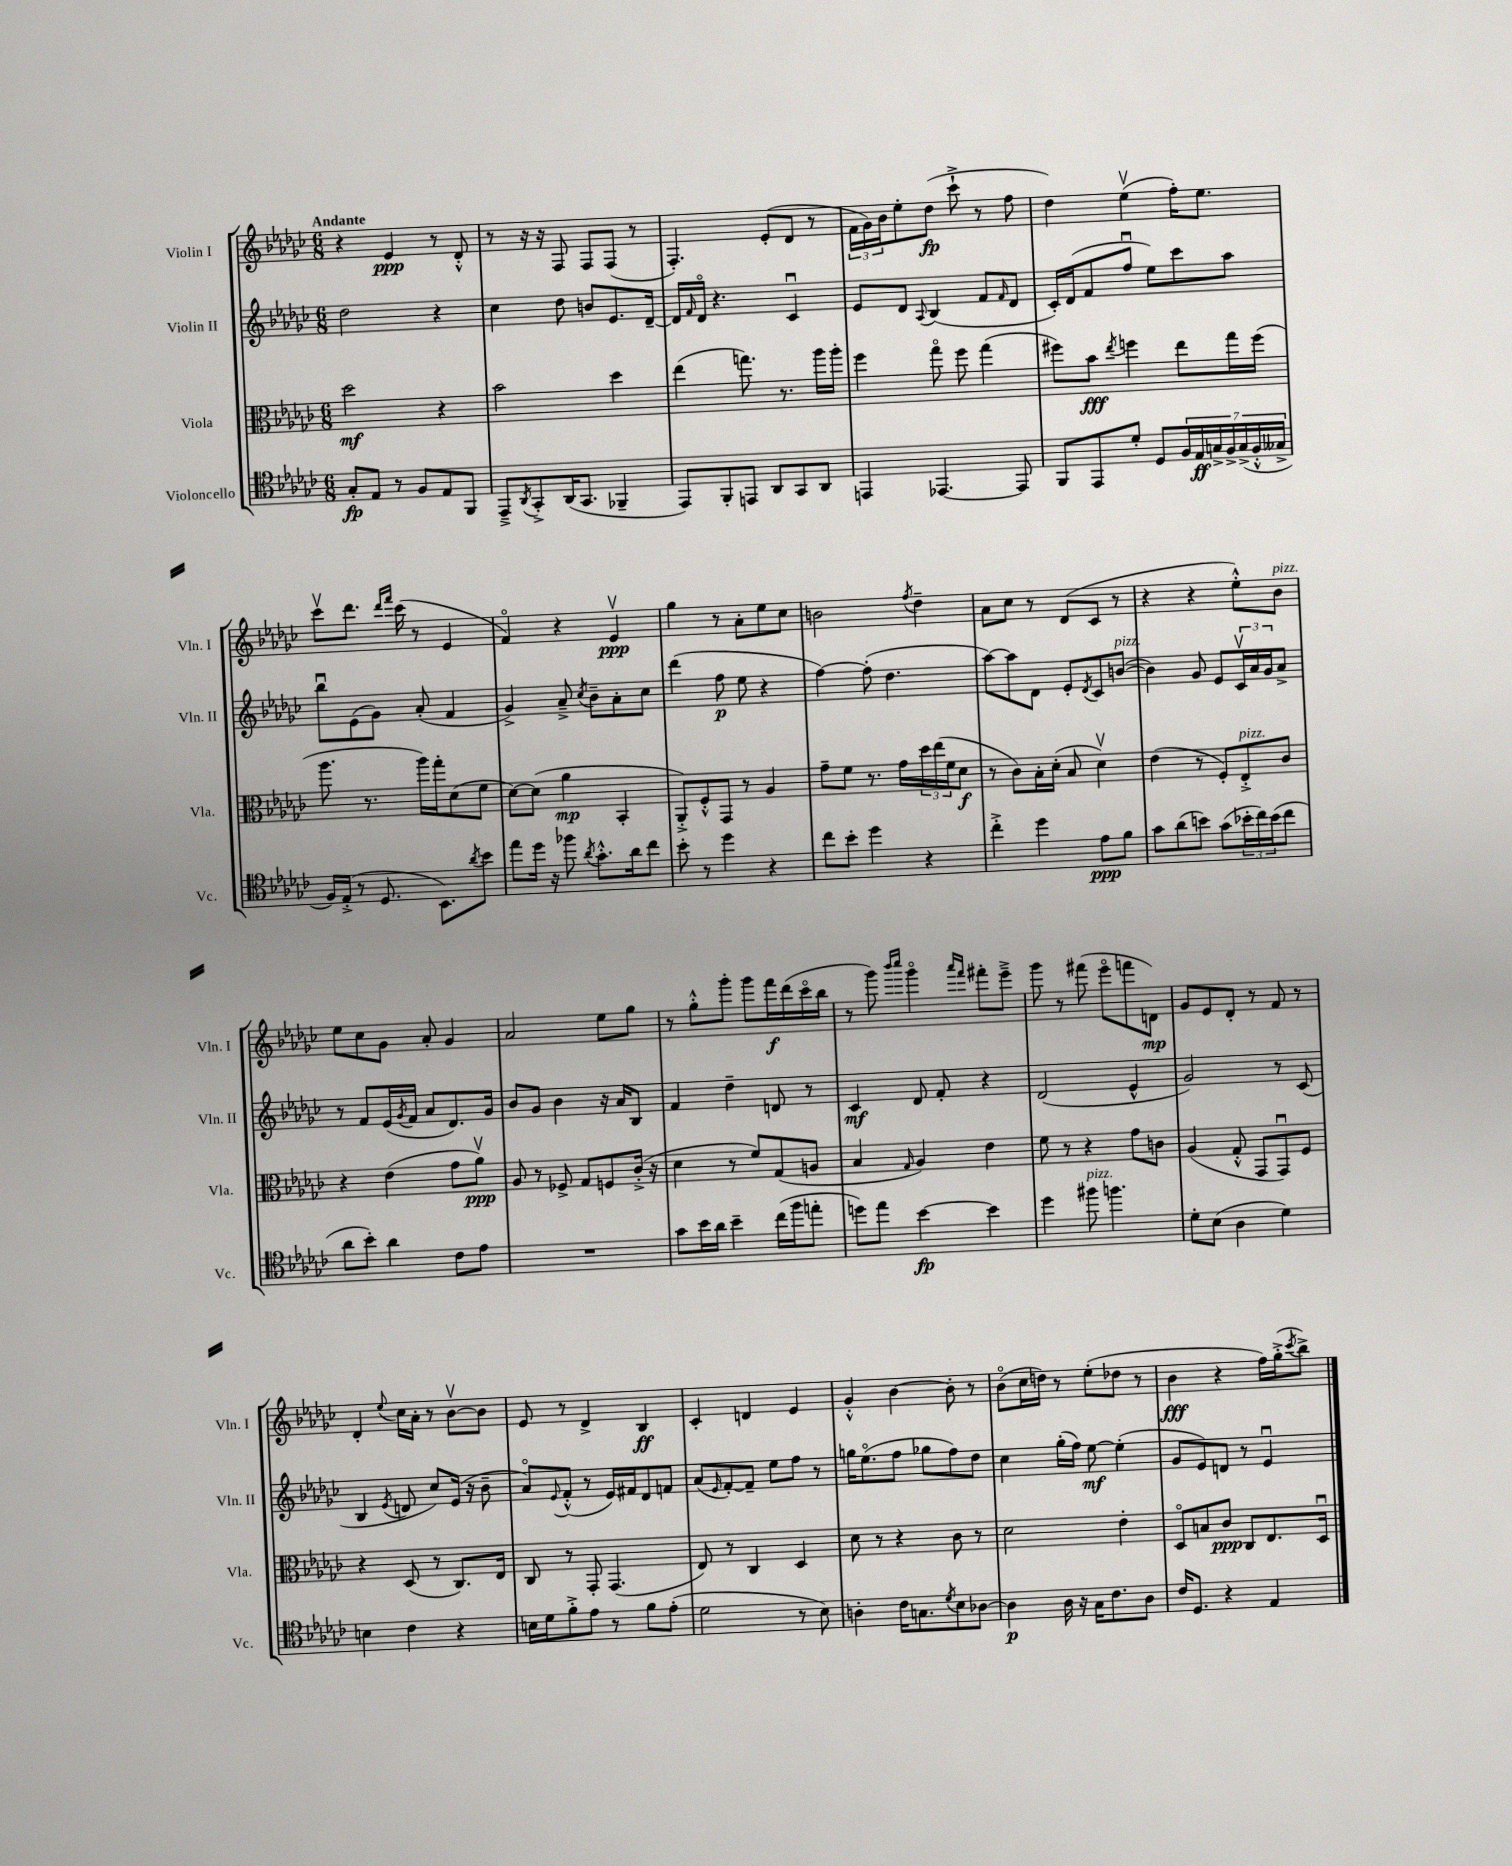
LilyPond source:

<<
\new StaffGroup <<
\new Staff = "s0" \with { instrumentName = "Violin I" shortInstrumentName = "Vln. I" } {
    \clef treble \key ges \major \numericTimeSignature \time 6/8 \tempo "Andante"
    r4 ees'4\ppp r8 des'8-.-^ |
    r8 r16 r16 f8 f8 f8( r8 |
    f4.-.) ees'8-.( des'8 r8 |
    \tuplet 3/2 { f'16 ges'16) bes'16 } ees''8-. des''8\fp( ces'''8-!-> r8 f''8 |
    des''4) ees''4\upbow( f''16-.) ees''8. |
    ces'''8\upbow des'''8. \grace { des'''16 f'''16 } ces'''16( r8 ees'4 |
    f'4\flageolet) r4 ees'4\upbow\ppp |
    ges''4 r8 aes'8-. ees''8 ces''8 |
    b'2 \acciaccatura { f''8 } des''4-- |
    aes'8 ces''8 r8 des'8( ces'8 r8 |
    r4 r4 ees''8-.-^) bes'8^\markup { \italic "pizz." } |
    ees''8 ces''8 ges'8 aes'8-. ges'4 |
    aes'2 ees''8 ges''8 |
    r8 ges''8-.-^ ges'''8-. ges'''8 f'''16\f des'''16( ces'''16\flageolet bes''16 |
    r8 ges'''8) \grace { bes'''16 ces''''16 } ges'''4\flageolet \grace { aes'''16 f'''16 } fis'''8-. ees'''8---> |
    ges'''8 r8 fis'''8( ees'''8\flageolet f'''8 d'8\mp) |
    ges'8 ees'8 des'8-. r8 f'8 r8 |
    des'4-. \appoggiatura { ees''8 } ces''16 aes'16-. r8 bes'8~\upbow bes'8 |
    ees'8 r8 des'4-> bes4\ff |
    ces'4-. d'4 ees'4 |
    ges'4-.-^ bes'4~ bes'8-. r8 |
    bes'8\flageolet( ces''16 d''16) r8 ees''8-.( des''8 r8 |
    bes'4\fff r4 f''16) ges''16-.->( \acciaccatura { ces'''8 } bes''8->) \bar "|." |
}
\new Staff = "s1" \with { instrumentName = "Violin II" shortInstrumentName = "Vln. II" } {
    \clef treble \key ges \major \numericTimeSignature \time 6/8
    des''2 r4 |
    ces''4 des''8 b'8 ees'8. des'16~-- |
    des'16 \grace { f'16 } des'16\flageolet r4. ces'4\downbow |
    ees'8 des'8 \appoggiatura { aes8 } bes4( f'8 \grace { f'16 } des'8 |
    ces'16-.) des'16( f'8 f''8\downbow ees''8) ces'''8 aes''8 |
    bes''8\downbow ees'8( ges'8) aes'8-.( f'4 |
    ges'4->) aes'8---> \acciaccatura { ces''8 } bes'8-- aes'8-. ces''8 |
    des'''4( f''8\p ees''8 r4 |
    f''4~) f''8-.( des''4. |
    aes''8~) aes''8 des'8 ees'8-. \acciaccatura { des'8 } ces'8 b'8~^\markup { \italic "pizz." }( |
    b'4) ges'8 ees'8 \tuplet 3/2 { ces'16\upbow aes'16 ges'16 } aes'8-> |
    r8 f'8 ees'16( \acciaccatura { ges'8 } f'16 aes'8 des'8.) ges'16 |
    bes'8 ges'8 bes'4 r16 aes'16 bes8 |
    f'4 des''4-- d'8 r8 |
    ces'4\mf des'8 f'8-. r4 |
    des'2( ees'4-^ |
    ges'2) r8 ces'8( |
    bes4 \acciaccatura { ees'8 } d'8 ces''8) ees'16( r16 bes'8-- |
    aes'8\flageolet) \appoggiatura { ees'8 } f'8-.-^( r8 ees'16) fis'16 des'8 f'8 |
    aes'8( \grace { ees'16 } f'8~-.) f'8-- ees''8 f''8 r8 |
    g''16 ees''8.\flageolet( f''8 ges''8 f''8) des''8 |
    ces''4 ges''16-.( f''16) ees''8~\mf ees''4-.( |
    ges'8 ees'8) d'8 r8 ees'4\downbow \bar "|." |
}
\new Staff = "s2" \with { instrumentName = "Viola" shortInstrumentName = "Vla." } {
    \clef alto \key ges \major \numericTimeSignature \time 6/8
    des''2\mf r4 |
    bes'2 des''4 |
    ees''4( g''8.) r8. aes''16 aes''16-. |
    f''4 ges''8\flageolet f''8 ges''4( |
    fis''8) bes'8\fff \acciaccatura { ees''8 } f''4 ees''8 ges''16 f''16( |
    aes''8. r8. aes''16) ges''16-. des'8( f'8 |
    des'8~) des'8( aes'4\mp bes,4-. |
    aes,8-.->) f8-.-^ ges,8 r8 aes4 |
    ges'8-- f'8 r8. ges'16 \tuplet 3/2 { des''16 ees''16( f'16 } des'8\f |
    r8 ces'8) bes16-. des'16-.( bes8 des'4\upbow) |
    ees'4( r8 f8-.) ees8-.->^\markup { \italic "pizz." } ces'8 |
    r4 ees'4( ges'8 aes'8\upbow\ppp) |
    aes8 r8 fes8-> ges8 f8 ces'16-.->( r16 |
    des'4 r8 f'8) ges8( a8 |
    bes4 \grace { ges16 } aes4) ees'4 |
    f'8 r8 r4 ges'8 c'8 |
    aes4( ges8-.-^ ges,8 ges,8\downbow) f8 |
    r4 des8( r8 ces8.) ees16 |
    ces8 r8 ges,8-. ges,4.( |
    ees8) r8 ces4 des4 |
    des'8 r8 r4 ces'8 r8 |
    des'2 ees'4-. |
    des8\flageolet b8 ces'8\ppp ces8 ees8. des16\downbow \bar "|." |
}
\new Staff = "s3" \with { instrumentName = "Violoncello" shortInstrumentName = "Vc." } {
    \clef tenor \key ges \major \numericTimeSignature \time 6/8
    ges8-.\fp ees8 r8 f8 ees8 f,8 |
    ees,8---> \acciaccatura { aes,8 } ges,8-.-> aes,16( ges,8. fes,4-- |
    ees,8) f,8-. e,8 aes,8 ges,8 aes,8 |
    e,4 ees,4.~ ees,8 |
    f,8 ees,8 des'8-. des8 \tuplet 7/4 { f16 ees16\ff g16-> f16-> g16->( f16-.-^ geses16-> } |
    f16) ees16-.->( r8 des8. bes,8.) \acciaccatura { aes'8 } bes'8 |
    ees''8 des''16 r16 fes''8 \acciaccatura { aes'8 } ges'8.-.-^ aes'16 ces''8 |
    bes'8-. r8 des''4 r4 |
    ces''8 bes'8-. des''4 r4 |
    ces''4-.-> des''4 ees'8\ppp f'8 |
    ges'8 aes'8( b'8) ges'8( \tuplet 3/2 { bes'16-. ces''16) bes'16( } ces''8 |
    aes'8 bes'8-.) aes'4 ces'8 ees'8 |
    R2. |
    ges'8 bes'16 aes'16 bes'4-- ces''16( f''16 e''8-. |
    d''8) ees''8 bes'4~\fp bes'4 |
    des''4 fis''8^\markup { \italic "pizz." } f''4. |
    des'8-. bes8( aes4 des'4) |
    b4 ces'4 r4 |
    b16 des'16 f'8-.-> ees'8 r8 f'8 ees'8-.( |
    des'2 r8 bes8) |
    a4-. ces'16 g8. \acciaccatura { des'8 } bes8 aes8~ |
    aes4\p aes16 r16 ges16 ces'8. aes8 |
    ces'16 des8. r4 ees4 \bar "|." |
}
>>
>>
\layout { \context { \Score \remove "Bar_number_engraver" } }
